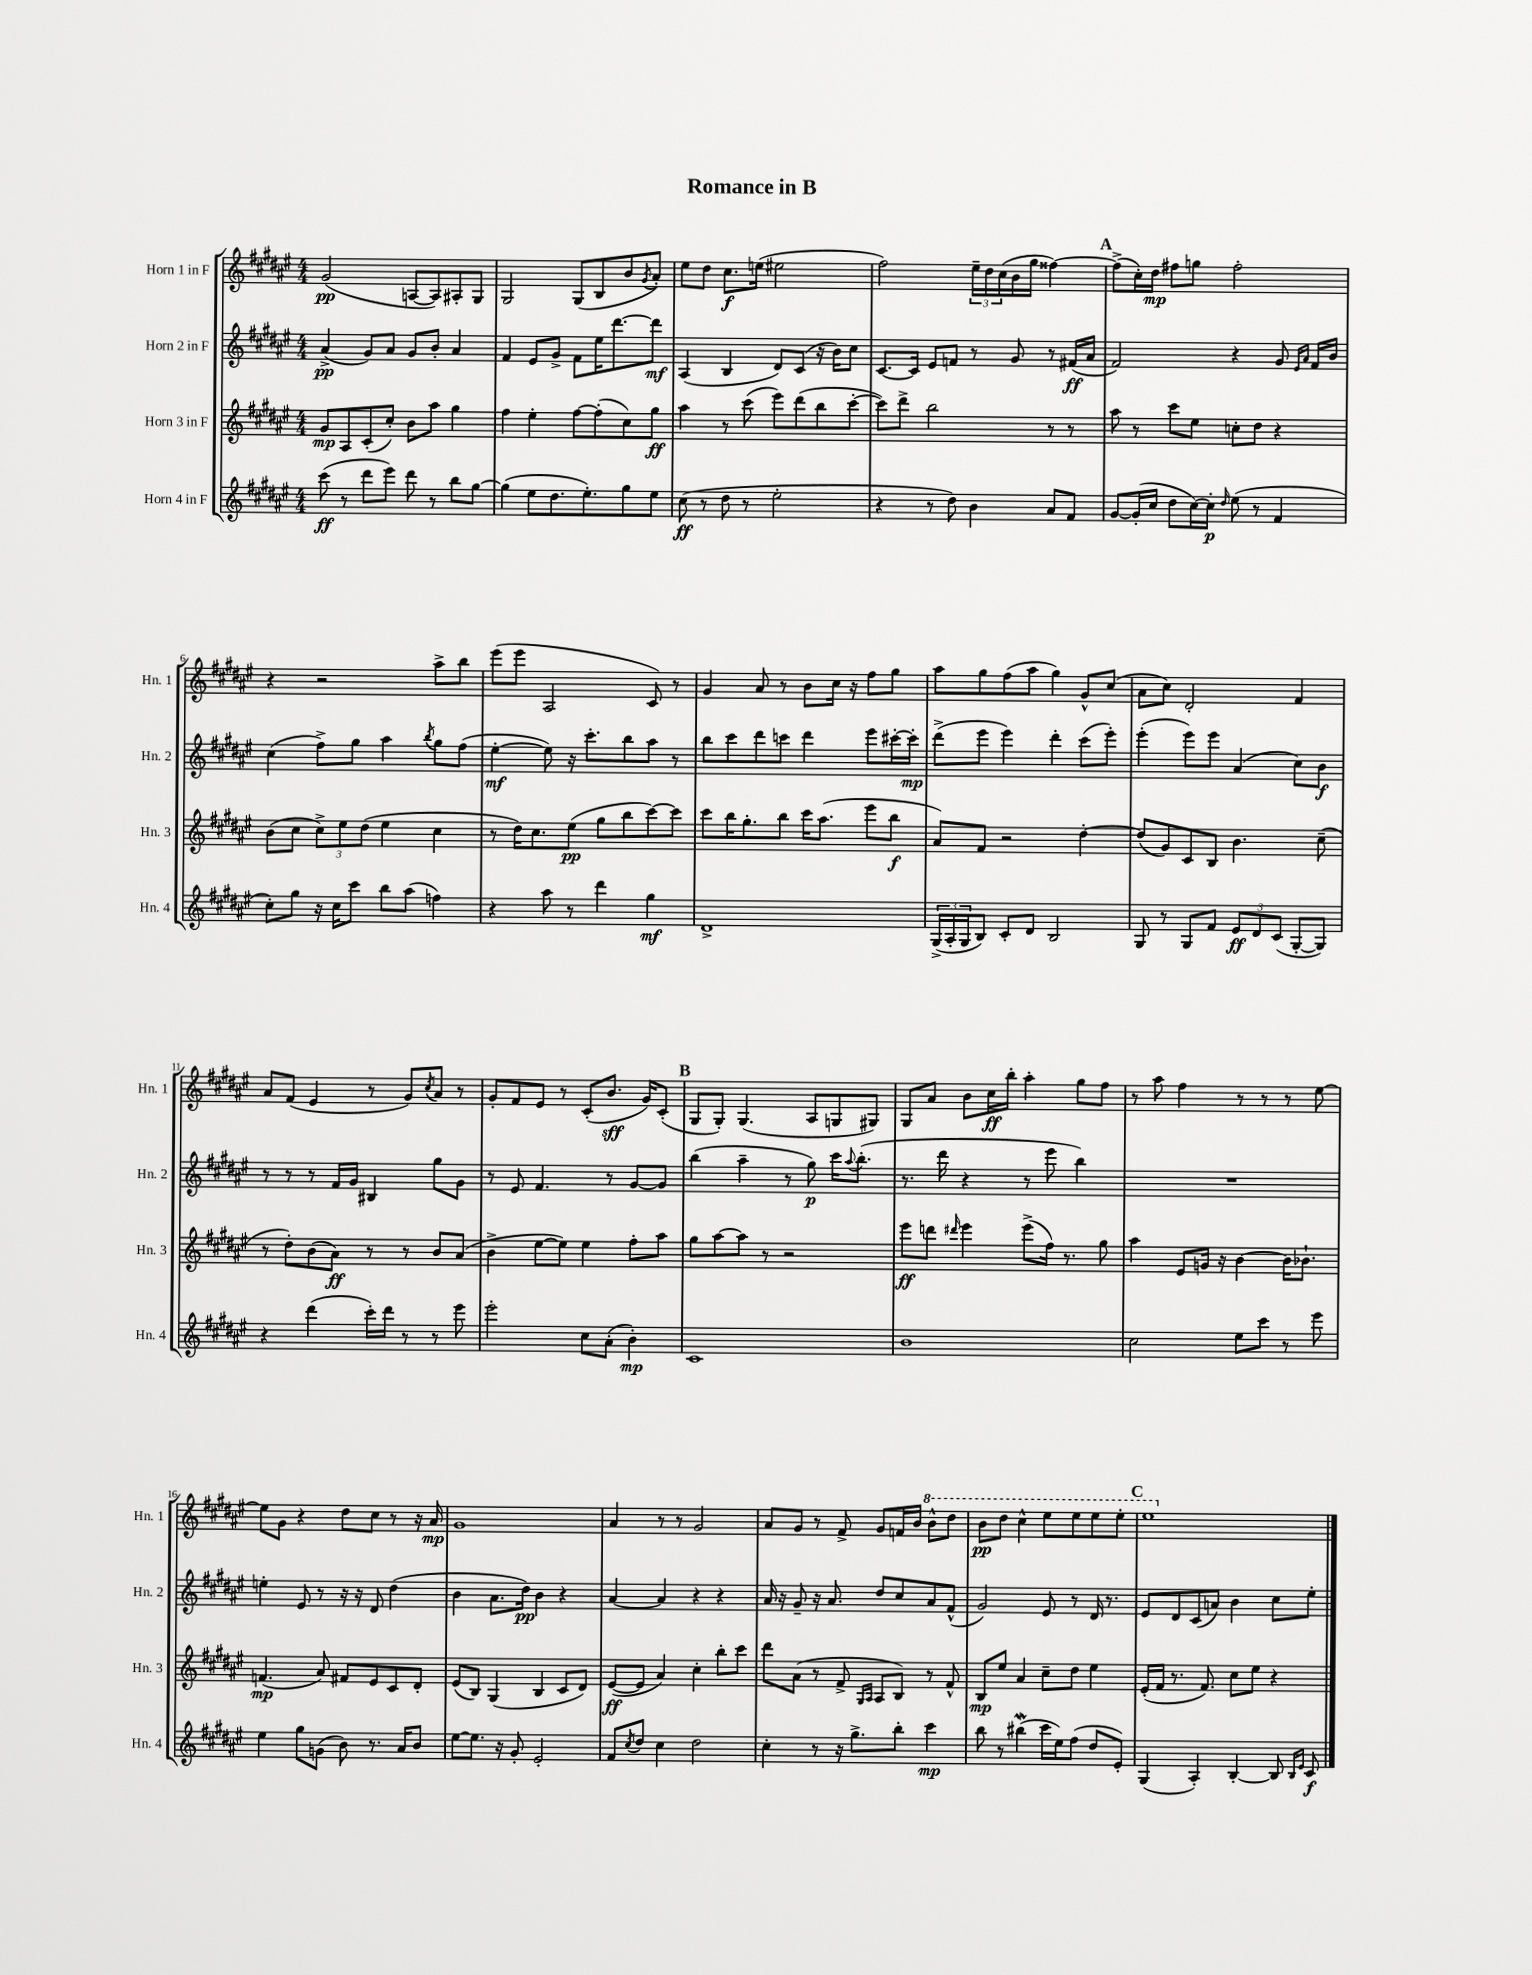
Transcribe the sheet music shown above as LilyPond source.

\header { title = "Romance in B" }
<<
\new StaffGroup <<
\new Staff = "s0" \with { instrumentName = "Horn 1 in F" shortInstrumentName = "Hn. 1" } {
    \clef treble \key fis \major \numericTimeSignature \time 4/4
    gis'2\pp( a8~ a8) ais8-. gis8 |
    gis2 gis8( b8 b'8 \acciaccatura { gis'8 } ais'8-.) |
    eis''8 dis''8 cis''8.\f e''16( eis''2 |
    fis''2) \tuplet 3/2 { eis''16-- dis''16 cis''16( } b'16 gis''16 fisis''4~) |
    \mark \markup { \bold "A" } fisis''8->( cis''16-.) dis''16\mp fis''8 g''8 fis''2-. |
    r4 r2 ais''8-> b''8 |
    eis'''8( eis'''8 ais2 cis'8) r8 |
    gis'4 ais'8 r8 b'8 cis''16 r16 fis''8 gis''8 |
    ais''8 gis''8 fis''8( ais''8 gis''4) gis'8-^ cis''8( |
    ais'8 cis''8) dis'2-. fis'4 |
    ais'8 fis'8( eis'4 r8 gis'8) \acciaccatura { cis''8 } ais'8 r8 |
    gis'8-. fis'8 eis'8 r8 cis'8-.( b'8.\sff gis'16) cis'8-.( |
    \mark \markup { \bold "B" } gis8 gis8-.) gis4.( ais8 g8 gis8) |
    gis8 ais'8 b'8 cis''16\ff b''16-. ais''4-. gis''8 fis''8 |
    r8 ais''8 fis''4 r8 r8 r8 eis''8~ |
    eis''8 gis'8 r4 dis''8 cis''8 r8 r16 ais'16\mp |
    gis'1 |
    ais'4 r8 r8 gis'2 |
    ais'8 gis'8 r8 fis'8-> gis'8 f'16 b'16 \ottava #1 b''8-^ dis'''8 |
    b''8\pp dis'''8 cis'''4-^ eis'''8 eis'''8 eis'''8 eis'''8-. |
    \mark \markup { \bold "C" } eis'''1 \ottava #0 \bar "|." |
}
\new Staff = "s1" \with { instrumentName = "Horn 2 in F" shortInstrumentName = "Hn. 2" } {
    \clef treble \key fis \major \numericTimeSignature \time 4/4
    ais'4->\pp( gis'8) ais'8 gis'8 b'8-. ais'4 |
    fis'4 eis'8 gis'8-> fis'8 eis''16 dis'''8.~ dis'''8\mf |
    ais4( b4 dis'8) cis'8( r16 b'16) cis''8 |
    cis'8.~ cis'16 eis'8 f'8 r8 gis'8 r8 fis'16\ff( ais'16 |
    \mark \markup { \bold "A" } fis'2) r4 gis'8 \grace { eis'16 ais'16 } fis'16 b'16 |
    cis''4( fis''8->) gis''8 ais''4 \acciaccatura { b''8 } gis''8 fis''8( |
    eis''4~-.\mf eis''8) r16 cis'''8.-. b''8 ais''8 r8 |
    b''8 cis'''8 dis'''8 c'''8 dis'''4 eis'''8 cis'''16~-. cis'''16-.\mp |
    dis'''8->( eis'''8 eis'''4) dis'''4-. cis'''8( eis'''8-.) |
    eis'''4-.( eis'''8) eis'''8 ais'4( cis''8) b'8\f |
    r8 r8 r8 fis'16 gis'16 bis4 gis''8 gis'8 |
    r8 eis'8 fis'4. r8 gis'8~ gis'8 |
    \mark \markup { \bold "B" } b''4( ais''4-- r8 gis''8\p) cis'''16 \appoggiatura { ais''8 } b''8.-.( |
    r8. dis'''16 r4 r8 eis'''8 b''4) |
    R1 |
    e''4-. eis'8 r8 r16 r16 dis'8 dis''4( |
    b'4 ais'8. dis''16\pp) b'4 r4 |
    ais'4~ ais'4 r4 r4 |
    ais'16 r16 gis'8-- r16 ais'8. dis''8 cis''8 ais'8 fis'8-^( |
    gis'2) eis'8 r8 dis'16 r8. |
    \mark \markup { \bold "C" } eis'8 dis'8 cis'8( a'8) b'4 cis''8 eis''8-. \bar "|." |
}
\new Staff = "s2" \with { instrumentName = "Horn 3 in F" shortInstrumentName = "Hn. 3" } {
    \clef treble \key fis \major \numericTimeSignature \time 4/4
    gis'8\mp ais8 cis'8-.( cis''8-.) b'8 ais''8 gis''4 |
    fis''4 eis''4-. fis''8~ fis''8-.( cis''8) gis''8\ff |
    ais''4 r8 cis'''8( eis'''8) dis'''8( b''8 cis'''8~-. |
    cis'''8) dis'''8-> b''2 r8 r8 |
    \mark \markup { \bold "A" } ais''8 r8 cis'''8 eis''8 c''8-. dis''8 r4 |
    b'8( cis''8 \tuplet 3/2 { cis''8->) eis''8 dis''8( } eis''4 cis''4 |
    r8 dis''16) cis''8. eis''8\pp( gis''8 b''8 cis'''8~) cis'''8 |
    cis'''8 b''16 gis''8.-. b''8 cis'''16 ais''8.( eis'''8 b''8\f |
    ais'8) fis'8 r2 dis''4~-. |
    dis''8( gis'8) cis'8 b8 b'4. cis''8--( |
    r8 dis''8-.) b'8( ais'8\ff) r8 r8 b'8 ais'8( |
    b'4-> eis''8~ eis''8) eis''4 fis''8-. ais''8 |
    \mark \markup { \bold "B" } gis''8 ais''8~ ais''8 r8 r2 |
    eis'''8\ff d'''8 \grace { dis'''16 } eis'''4 eis'''8->( fis''16) r8. gis''8 |
    ais''4 eis'8 g'16 r16 b'4~ b'16 bes'8.-! |
    f'4.\mp( ais'8) fis'8 eis'8 cis'8 dis'8-. |
    eis'8( b8) gis4( b4 cis'8 dis'8) |
    eis'8~\ff( eis'8 ais'4) cis''4-. b''8-. cis'''8 |
    dis'''8 ais'8( r8 fis'8-> \grace { gis16 ais16 } ais8 b8) r8 fis'8-^ |
    b8\mp eis''8 ais'4 cis''8-- dis''8 eis''4 |
    \mark \markup { \bold "C" } eis'16-.( fis'16 r8. fis'8.) cis''8 eis''8 r4 \bar "|." |
}
\new Staff = "s3" \with { instrumentName = "Horn 4 in F" shortInstrumentName = "Hn. 4" } {
    \clef treble \key fis \major \numericTimeSignature \time 4/4
    cis'''8\ff( r8 dis'''8 eis'''8) dis'''8 r8 b''8 gis''8~ |
    gis''4( eis''8 dis''8. eis''8.-.) gis''8 eis''8 |
    cis''8\ff( r8 dis''8 r8 eis''2-. |
    r4 r8 dis''8) b'4 ais'8 fis'8 |
    \mark \markup { \bold "A" } gis'8~ gis'16-.( cis''16 dis''8 cis''16~) cis''16-.\p \grace { dis''16 } eis''8( r8 fis'4 |
    cis''8-.) gis''8 r16 cis''16 cis'''8 b''8 ais''8( f''4) |
    r4 ais''8 r8 dis'''4 gis''4\mf |
    dis'1-> |
    \tuplet 3/2 { gis16->( ais16-. gis16 } b8) cis'8-. dis'8 b2 |
    gis8 r8 gis8 fis'8 \tuplet 3/2 { eis'8\ff dis'8 cis'8( } gis8~-. gis8) |
    r4 dis'''4( cis'''16-.) dis'''16 r8 r8 eis'''8 |
    eis'''2-. cis''8 ais'8-.( b'4-.\mp) |
    \mark \markup { \bold "B" } cis'1 |
    b'1 |
    cis''2 eis''8 cis'''8 r8 eis'''8 |
    eis''4 gis''8 g'8( b'8) r8. ais'16 b'8 |
    eis''8~ eis''8. r16 gis'8-. eis'2-. |
    fis'8 \acciaccatura { cis''8 } dis''8 cis''4 dis''2 |
    cis''4-. r8 r16 gis''8.-> b''8-. cis'''4\mp |
    b''8 r8 bis''4\mordent( cis'''16 eis''16) fis''8( dis''8 eis'8-.) |
    \mark \markup { \bold "C" } gis4( ais4-.) b4~-. b8 \grace { b16 eis'16 } cis'8\f \bar "|." |
}
>>
>>
